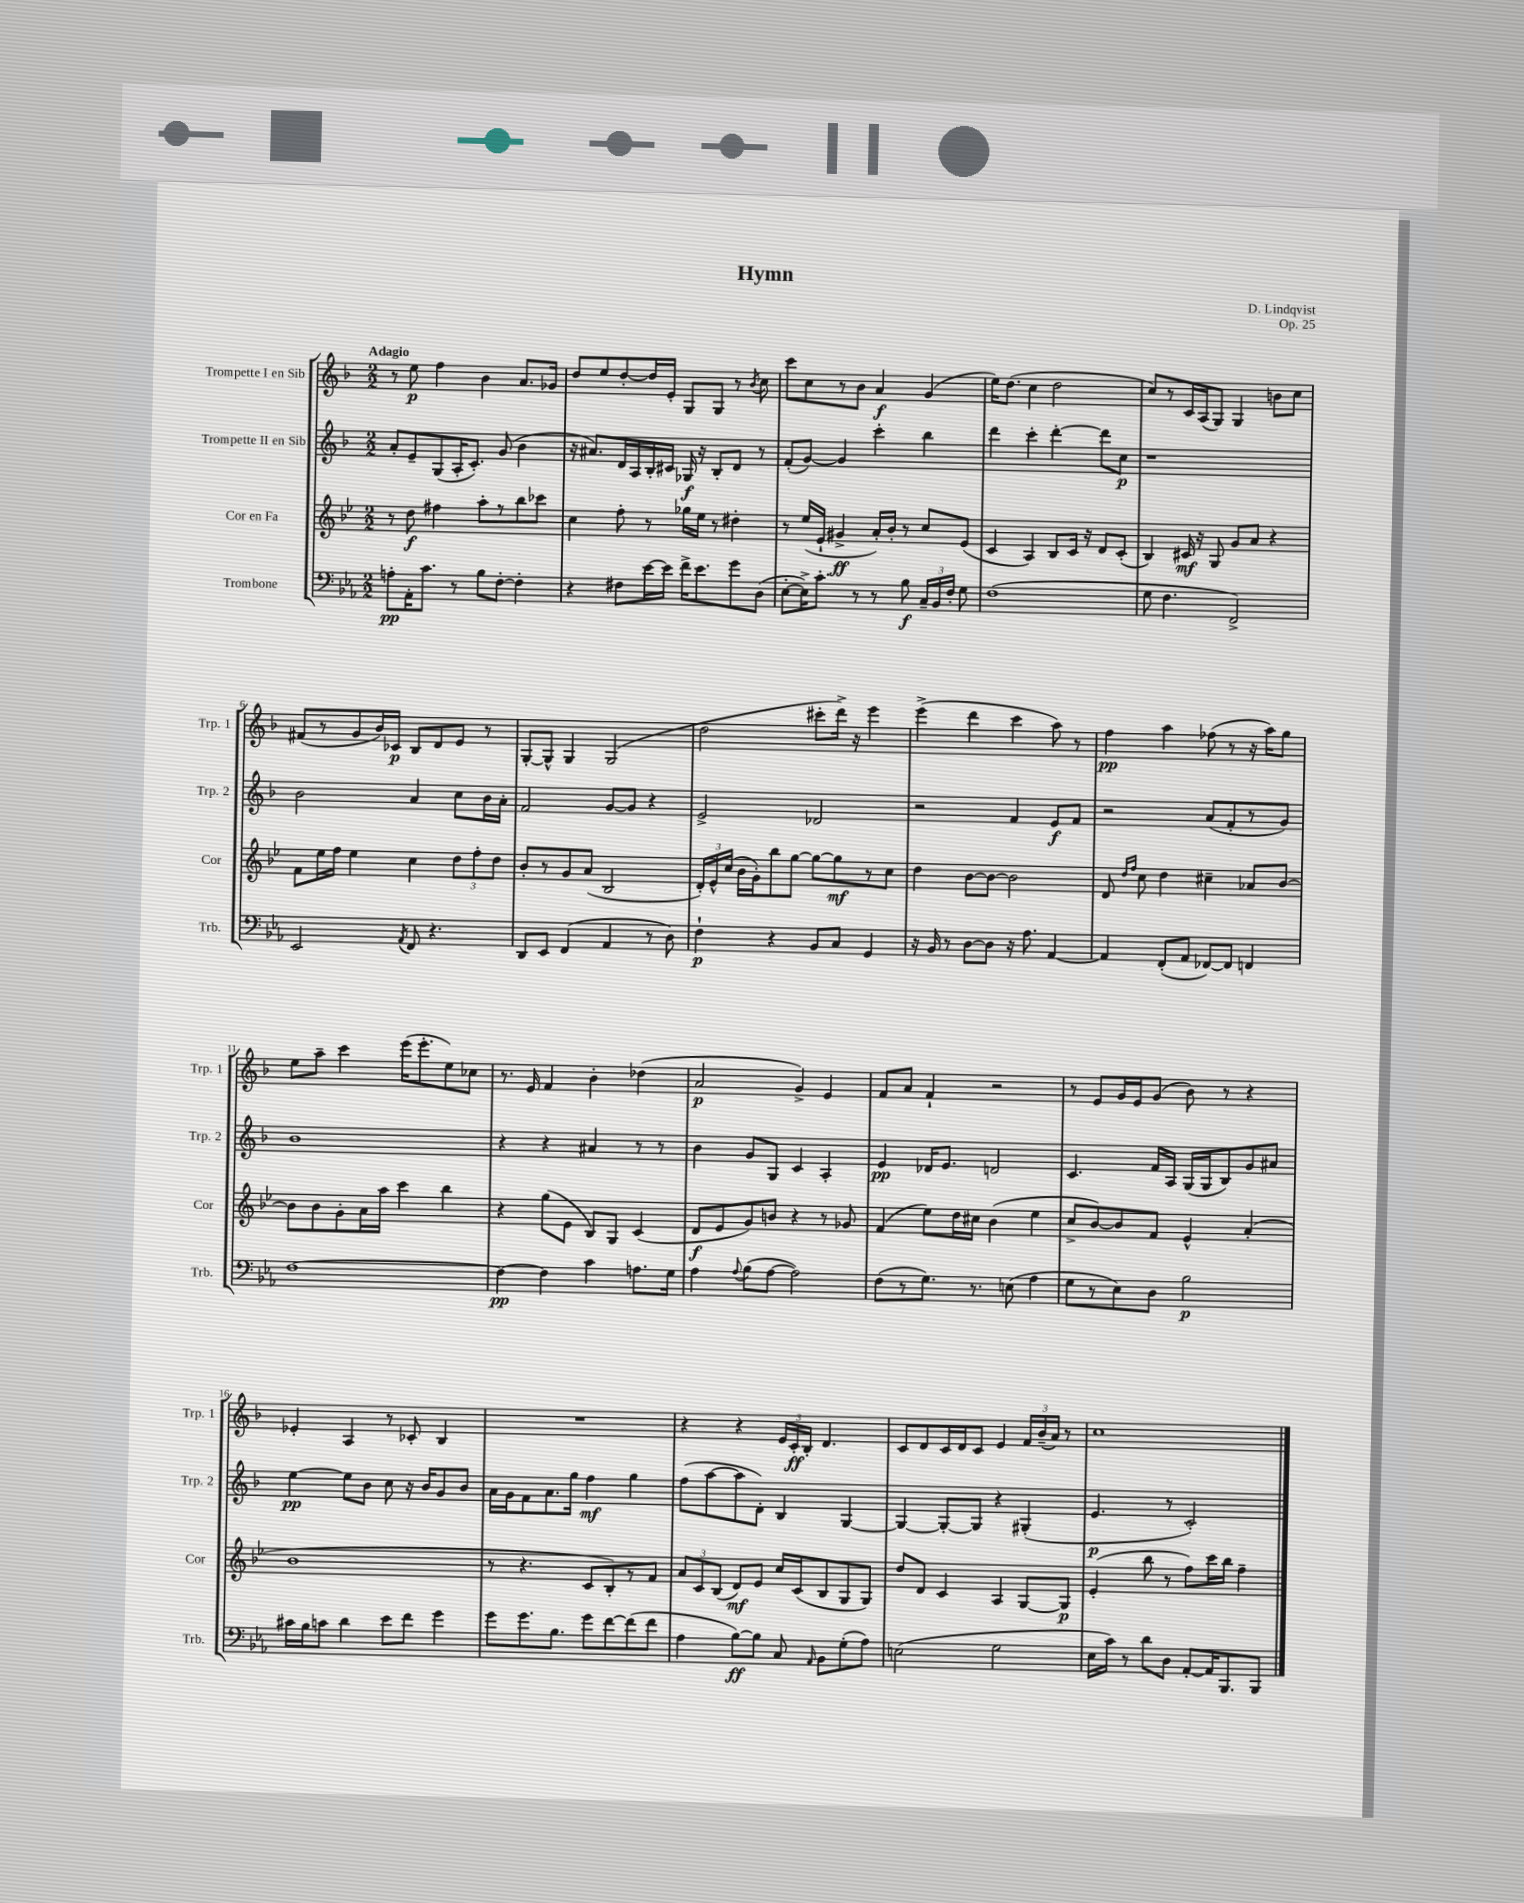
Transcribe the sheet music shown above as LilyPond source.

\header { title = "Hymn" composer = "D. Lindqvist" opus = "Op. 25" }
<<
\new StaffGroup <<
\new Staff = "s0" \with { instrumentName = "Trompette I en Sib" shortInstrumentName = "Trp. 1" } {
    \clef treble \key f \major \numericTimeSignature \time 2/2 \tempo "Adagio"
    \autoBeamOff r8 e''8\p f''4 bes'4 a'8.[ ges'16] |
    d''8[ e''8 d''8~-. d''16 e'16]-. g8[ g8] r8 \acciaccatura { bes'8 } c''8 |
    c'''8[ c''8 r8 bes'8] a'4\f g'4( |
    e''16[) d''8.]( c''4 d''2 |
    c''8[) r8 c'16 a16( g8]) g4 b'8[ c''8] |
    fis'8[( r8 g'8 bes'16) ces'16]\p bes8[ d'8 e'8] r8 |
    g8[~-. g8]-^ g4 g2( |
    d''2 cis'''8[-. d'''16]->) r16 e'''4 |
    e'''4->( d'''4 c'''4 a''8) r8 |
    f''4\pp a''4 fes''8( r8 r16 a''16[) g''8] |
    e''8[ a''8]-- c'''4 e'''16[( e'''8.-. e''8) ces''8] |
    r8. e'16 f'4 bes'4-. des''4( |
    a'2\p g'4->) e'4 |
    f'8[ a'8] f'4-! r2 |
    r8 e'8[ g'16 e'16 g'8]( bes'8) r8 r4 |
    ees'4-. a4 r8 ces'8-. bes4 |
    R1 |
    r4 r4 \tuplet 3/2 { e'16[ c'16-.\ff bes16]-. } d'4. |
    c'8[ d'8 c'16 d'16 c'8] e'4 \tuplet 3/2 { f'16[ bes'16--( a'16]) } r8 |
    c''1 \bar "|." |
}
\new Staff = "s1" \with { instrumentName = "Trompette II en Sib" shortInstrumentName = "Trp. 2" } {
    \clef treble \key f \major \numericTimeSignature \time 2/2
    \autoBeamOff a'8[-. e'8-- g8( a16-. c'8.]-.) g'8( bes'4 |
    r16 ais'8.[) d'16 a16 bes16-. cis'16] ges16\f r16 bes8[-. d'8] r8 |
    f'8[-.( g'8]~) g'4 c'''4-. bes''4 |
    d'''4 c'''4-. d'''4~-. d'''8[ c''8]\p |
    r1 |
    bes'2 a'4 c''8[ bes'16 a'16]-. |
    f'2 g'8[~ g'8] r4 |
    e'2-> des'2 |
    r2 f'4 e'8[\f f'8] |
    r2 a'8[( f'8-. r8 g'8]) |
    bes'1 |
    r4 r4 ais'4 r8 r8 |
    bes'4 g'8[ g8] c'4 a4-. |
    e'4\pp des'16[ e'8.] d'2 |
    c'4. f'16[ a16] g16[( g16 bes8) g'8 ais'8] |
    e''4~\pp e''8[ bes'8] c''8 r16 bes'16[ g'8 bes'8] |
    a'16[ g'16 f'8 a'8. g''16] f''4\mf g''4 |
    f''8[( a''8~ a''8 d'8]-.) bes4 g4~ |
    g4~ g8[~-. g8] r4 gis4-.( |
    e'4.\p r8 c'2-.) \bar "|." |
}
\new Staff = "s2" \with { instrumentName = "Cor en Fa" shortInstrumentName = "Cor" } {
    \clef treble \key bes \major \numericTimeSignature \time 2/2
    \autoBeamOff r8 d''8\f fis''4 a''8[-. r8 bes''8 ces'''8] |
    c''4 f''8-. r8 ges''16[ ees''16] r8 dis''4-. |
    r8 ees''16[( ees'16]-! gis'4->\ff a'16[-.) bes'16]-. r8 c''8[ ees'8]( |
    c'4 a4) bes8[ c'16] r16 d'8[ c'8]-.( |
    bes4) cis'16\mf r16 g8 g'8[ a'8] r4 |
    f'8[ ees''16 f''16] ees''4 c''4 \tuplet 3/2 { d''8[ f''8-. d''8] } |
    bes'8[-. r8 g'8 a'8]( bes2 |
    \tuplet 3/2 { d'16[-.) ees'16-^ c''16]( } bes'16[ g'16-.) bes''8 g''8]~ g''8[~ g''8\mf r8 c''8] |
    d''4 bes'8[~ bes'8]~ bes'2 |
    d'8 \grace { d''16[ f''16] } c''8 d''4 cis''4-- aes'8[ bes'8]~ |
    bes'8[ bes'8 g'8-. a'16 a''16] c'''4 bes''4 |
    r4 g''8[( ees'8] bes8[) g8] c'4( |
    d'8[\f ees'8 g'8) b'8] r4 r8 ges'8 |
    f'4( ees''8[) d''16 cis''16] bes'4( ees''4 |
    c''8[-> bes'8~) bes'8 f'8] ees'4-^ a'4-.( |
    bes'1 |
    r8 r4. c'8[ bes8-.) r8 f'8] |
    \tuplet 3/2 { a'8[ c'8 bes8]( } d'8[\mf) ees'8] c''16[ c'16( bes8 g8 g8]) |
    d''8[ d'8] c'4 a4 g8[~ g8]\p |
    ees'4-.( bes''8 r8 f''8[) c'''16 bes''16] f''4-- \bar "|." |
}
\new Staff = "s3" \with { instrumentName = "Trombone" shortInstrumentName = "Trb." } {
    \clef bass \key ees \major \numericTimeSignature \time 2/2
    \autoBeamOff a8[-.\pp aes,16-. c'8.] r8 bes8[ f8]~-. f4-. |
    r4 fis8[ ees'16~ ees'16] f'16[-> ees'8. g'8 d8]( |
    ees8[~-. ees16->) c'8.]-. r8 r8 bes8\f \tuplet 3/2 { c16[-- bes,16 f16]-. } g8 |
    f1( |
    g8 f4. f,2->) |
    ees,2 \acciaccatura { aes,8 } f,8 r4. |
    d,8[ ees,8] f,4( aes,4 r8 d8) |
    f4-!\p r4 bes,8[ c8] g,4 |
    r16 bes,16 r8 d8[~ d8] r16 aes8. aes,4~ |
    aes,4 f,8[-.( aes,8] fes,8[~) fes,8] f,4 |
    f1~ |
    f4~\pp f4 c'4 a8.[ g16] |
    aes4 \appoggiatura { aes8 } bes8[( aes8]~ aes2) |
    f8[( r8 g8.]) r8. e8( aes4 |
    g8[ r8 ees8) d8] bes2\p |
    cis'16[ bes16 c'8] d'4 ees'8[ f'8] g'4 |
    g'8[ g'8. bes8.] g'8[ f'8~ f'8( f'8] |
    aes4 bes8[~\ff) bes8] c8 \grace { aes,16 } bes,8[ g8-.( aes8]) |
    e2( g2 |
    ees16[ c'16]) r8 d'8[ d8] aes,8[~-. aes,16 bes,,8. bes,,8] \bar "|." |
}
>>
>>
